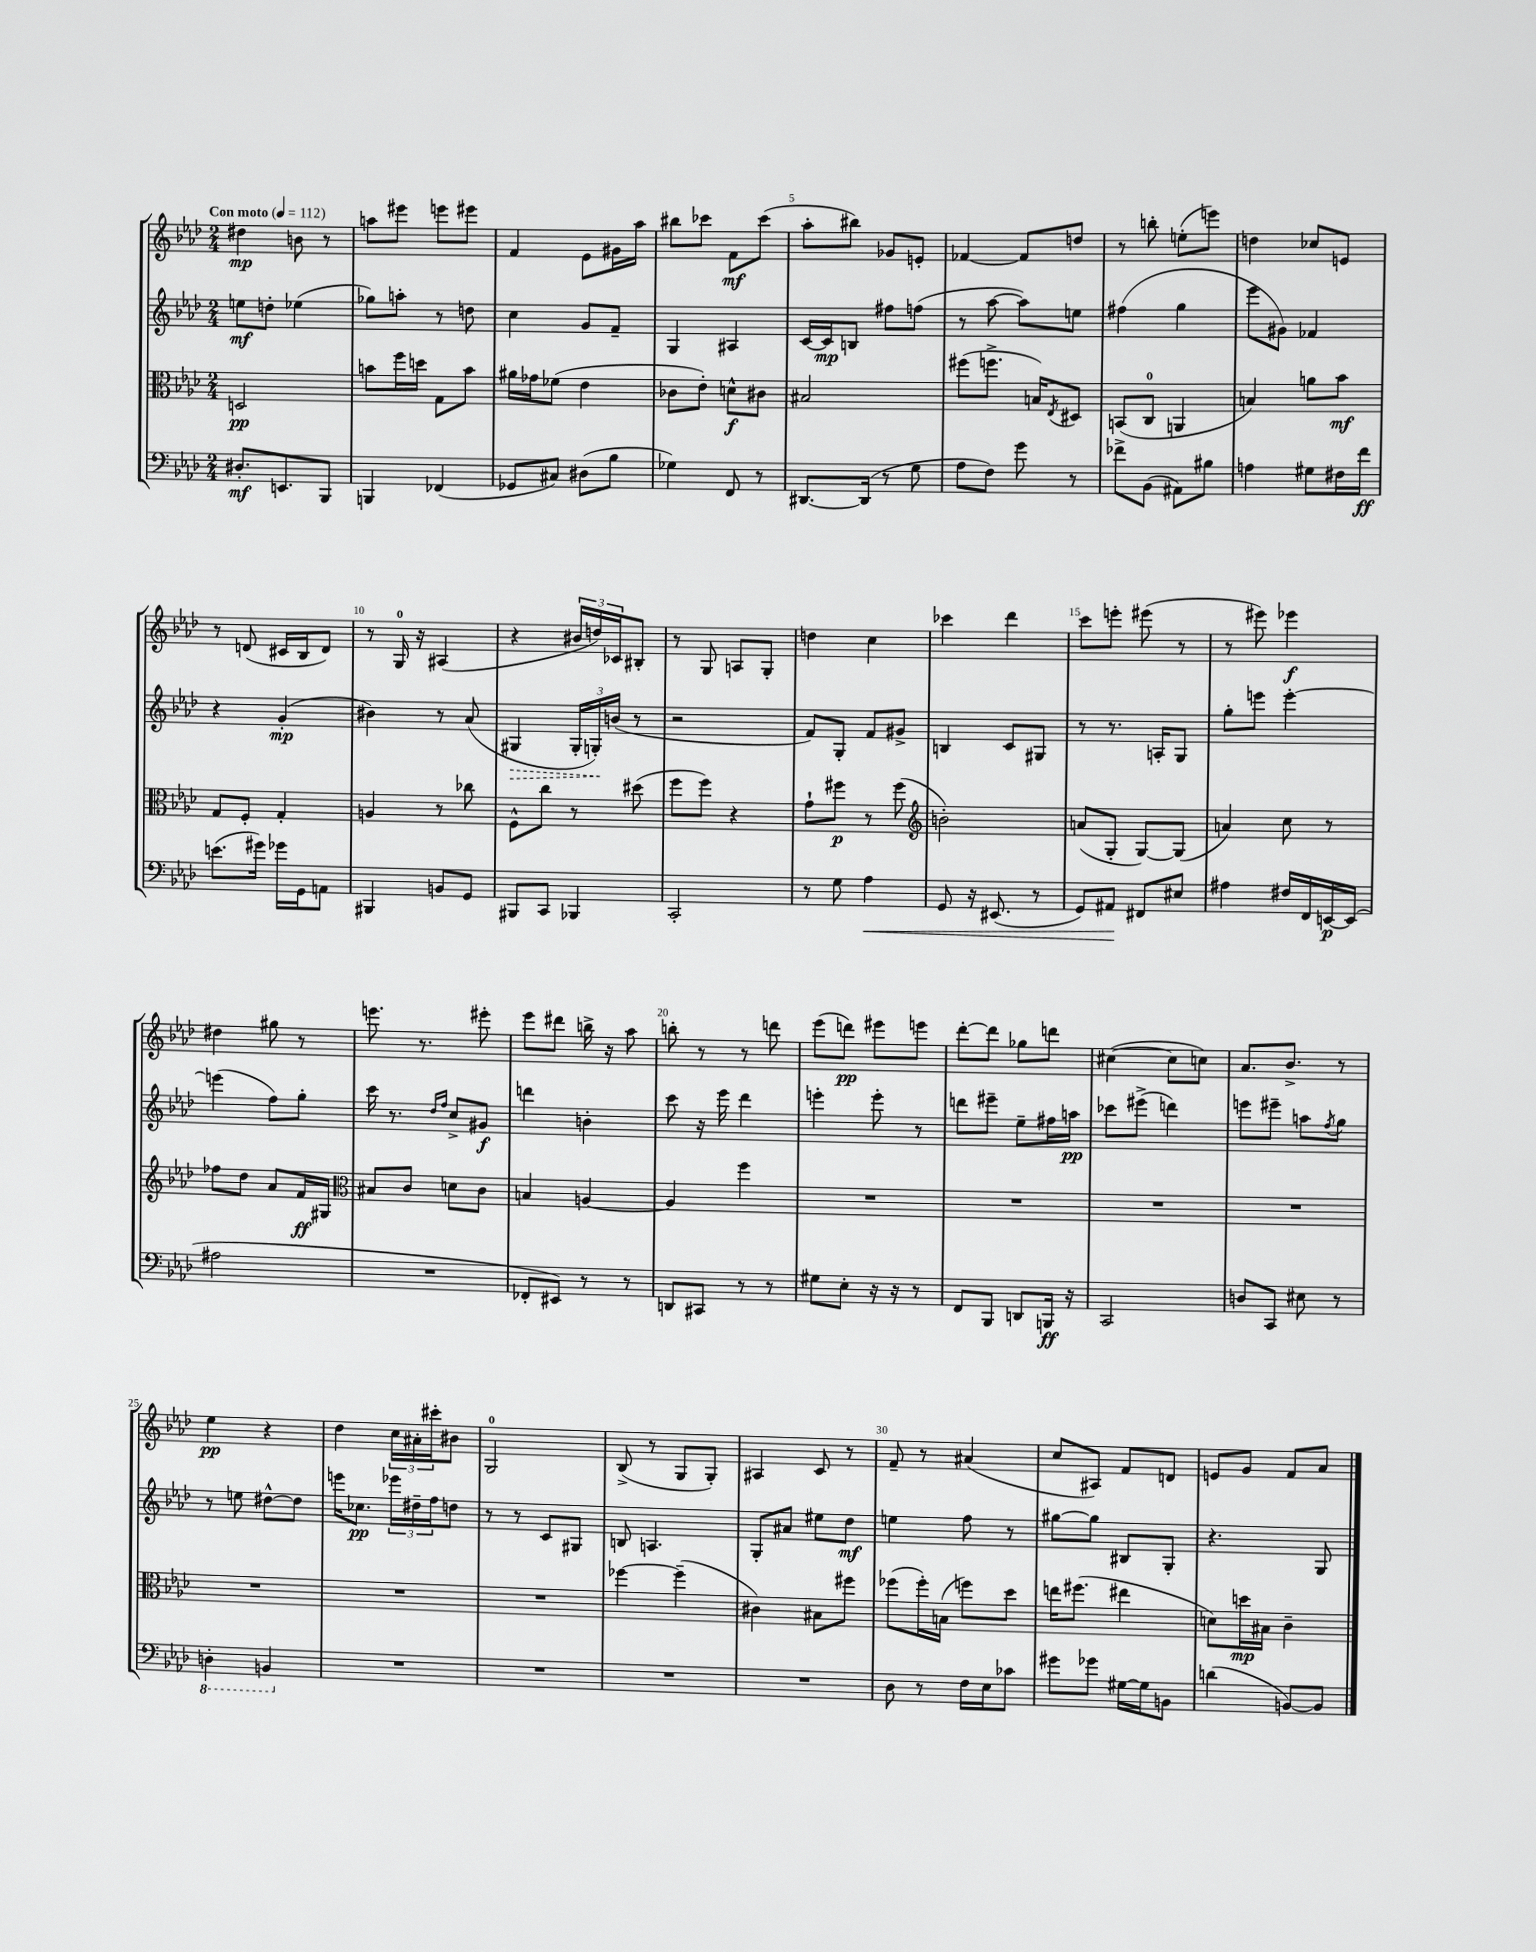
<<
\new StaffGroup <<
\new Staff = "s0" {
    \clef treble \key aes \major \numericTimeSignature \time 2/4 \tempo "Con moto" 4 = 112
    dis''4\mp b'8 r8 |
    a''8 eis'''8 e'''8 eis'''8 |
    f'4 ees'8 gis'16 aes''16 |
    bis''8 ces'''8 f'8\mf ces'''8( |
    aes''8-. bis''8) ges'8 e'8-. |
    fes'4~ fes'8 d''8 |
    r8 b''8-. e''8-.( e'''8) |
    d''4 ces''8 e'8 |
    r8 d'8( cis'16 bes16 d'8) |
    r8 g16-0 r16 ais4( |
    r4 \tuplet 3/2 { bis'16 d''16) ces'16 } bis8-. |
    r8 g8 a8 g8-. |
    d''4 c''4 |
    ces'''4 des'''4 |
    c'''8 e'''8-. eis'''8( r8 |
    r8 eis'''8) ees'''4\f |
    dis''4 gis''8 r8 |
    e'''8. r8. eis'''8-. |
    ees'''8 dis'''8 b''16-> r16 aes''8 |
    b''8-. r8 r8 d'''8 |
    ees'''8( d'''8\pp) eis'''8 e'''8 |
    des'''8~-. des'''8 ges''8 d'''8 |
    cis''4~( cis''8 c''8) |
    aes'8. bes'8.-> r8 |
    ees''4\pp r4 |
    des''4 \tuplet 3/2 { c''16 ais'16-. cis'''16-. } bis'8 |
    g2-0 |
    bes8->( r8 g8 g8-.) |
    ais4 c'8 r8 |
    f'8-- r8 ais'4( |
    c''8 ais8) f'8 d'8 |
    e'8 g'8 f'8 aes'8 \bar "|." |
}
\new Staff = "s1" {
    \clef treble \key aes \major \numericTimeSignature \time 2/4
    e''8\mf d''8-. ees''4( |
    ges''8) a''8-. r8 d''8 |
    c''4 g'8 f'8-- |
    g4 ais4 |
    c'16~ c'16\mp b8 fis''8 f''8( |
    r8 aes''8~ aes''8) e''8 |
    fis''4( g''4 |
    ees'''8 gis'8) fes'4 |
    r4 g'4-.\mp( |
    bis'4) r8 aes'8( |
    \once \override Hairpin.style = #'dashed-line gis4\> \tuplet 3/2 { gis16-. g16-.\!) b'16( } r8 |
    r2 |
    f'8) g8-. f'8 gis'8-> |
    b4 c'8 gis8 |
    r8 r8. a16-. g8 |
    g''8-. e'''8 e'''4~-. |
    e'''4( f''8) g''8-. |
    c'''16 r8. \grace { des''16 f''16 } c''8-> gis'8\f |
    d'''4 b'4-. |
    c'''8 r16 ees'''16 des'''4 |
    e'''4-. e'''8-. r8 |
    d'''8 eis'''8-- ees''8-- fis''16 a''16\pp |
    ces'''8 eis'''8->( d'''4) |
    e'''8 eis'''8-- a''8 \acciaccatura { f''8 } g''8 |
    r8 e''8 dis''8~-^ dis''8 |
    e'''16 ces''8.\pp \tuplet 3/2 { ees'''16 dis''16-- f''16 } d''8 |
    r8 r8 c'8 gis8 |
    b8 a4. |
    g8-. ais'8 eis''8 des''8\mf |
    e''4 f''8 r8 |
    gis''8~ gis''8 bis8 g8-. |
    r4. g8 \bar "|." |
}
\new Staff = "s2" {
    \clef alto \key aes \major \numericTimeSignature \time 2/4
    d2\pp |
    b'8 f''16 d''16 g8 b'8 |
    ais'16 ges'16 fes'8( ees'4 |
    ces'8 ees'8-.) d'8-^\f cis'8 |
    bis2 |
    fis''8( f''8.-> b16) \acciaccatura { ees8 } dis8 |
    b,8( c8-0 a,4 |
    b4) a'8 bes'8\mf |
    g8 f8-. g4-. |
    a4 r8 ces''8 |
    f8-^ c''8 r8 dis''8( |
    f''8 f''8) r4 |
    g'8-! fis''8\p r8 fis''8( |
    \clef treble b'2-.) |
    a'8( g8-. g8~) g8( |
    a'4) c''8 r8 |
    fes''8 des''8 aes'8 f'16\ff gis16 |
    \clef alto bis8 c'8 d'8 c'8 |
    b4 a4~ |
    a4 f''4 |
    R2 |
    R2 |
    R2 |
    R2 |
    R2 |
    R2 |
    R2 |
    fes''4~ fes''4--( |
    cis'4) bis8 fis''8 |
    fes''8( fes''16-.) b16( f''8) des''8 |
    e''16 fis''8.( eis''4 |
    d'8) d''16\mp bis16 c'4-- \bar "|." |
}
\new Staff = "s3" {
    \clef bass \key aes \major \numericTimeSignature \time 2/4
    dis8.-.\mf e,8. bes,,8 |
    b,,4 fes,4( |
    ges,8 cis8) dis8( bes8 |
    ges4) f,8 r8 |
    dis,8.~ dis,16( r8 g8 |
    aes8 f8) g'8 r8 |
    fes'8-> bes,8( ais,8) bis8 |
    a4 gis8 fis16 f'16\ff |
    e'8.( gis'16) ges'16 g,16 a,8 |
    bis,,4 b,8 g,8 |
    bis,,8 c,8 bes,,4 |
    c,2-. |
    r8 g8 aes4\< |
    g,8 r16 eis,8.( r8 |
    g,8) ais,8\! fis,8 eis8 |
    ais4 fis16 f,16 e,16~\p e,16( |
    ais2 |
    R2 |
    fes,8-. eis,8) r8 r8 |
    d,8 cis,8 r8 r8 |
    gis8 ees8-. r16 r16 r8 |
    f,8 bes,,8 d,8 b,,16\ff r16 |
    c,2 |
    d8 c,8 eis8 r8 |
    \ottava #-1 d,4-. b,,4 \ottava #0 |
    R2 |
    R2 |
    R2 |
    R2 |
    des8 r8 f16 ees16 ces'8 |
    gis'8 ges'8 gis16~ gis16 b,8 |
    d'4( b,8~) b,8 \bar "|." |
}
>>
>>
\layout { \context { \Score \override BarNumber.break-visibility = ##(#f #t #t) barNumberVisibility = #(every-nth-bar-number-visible 5) } }
